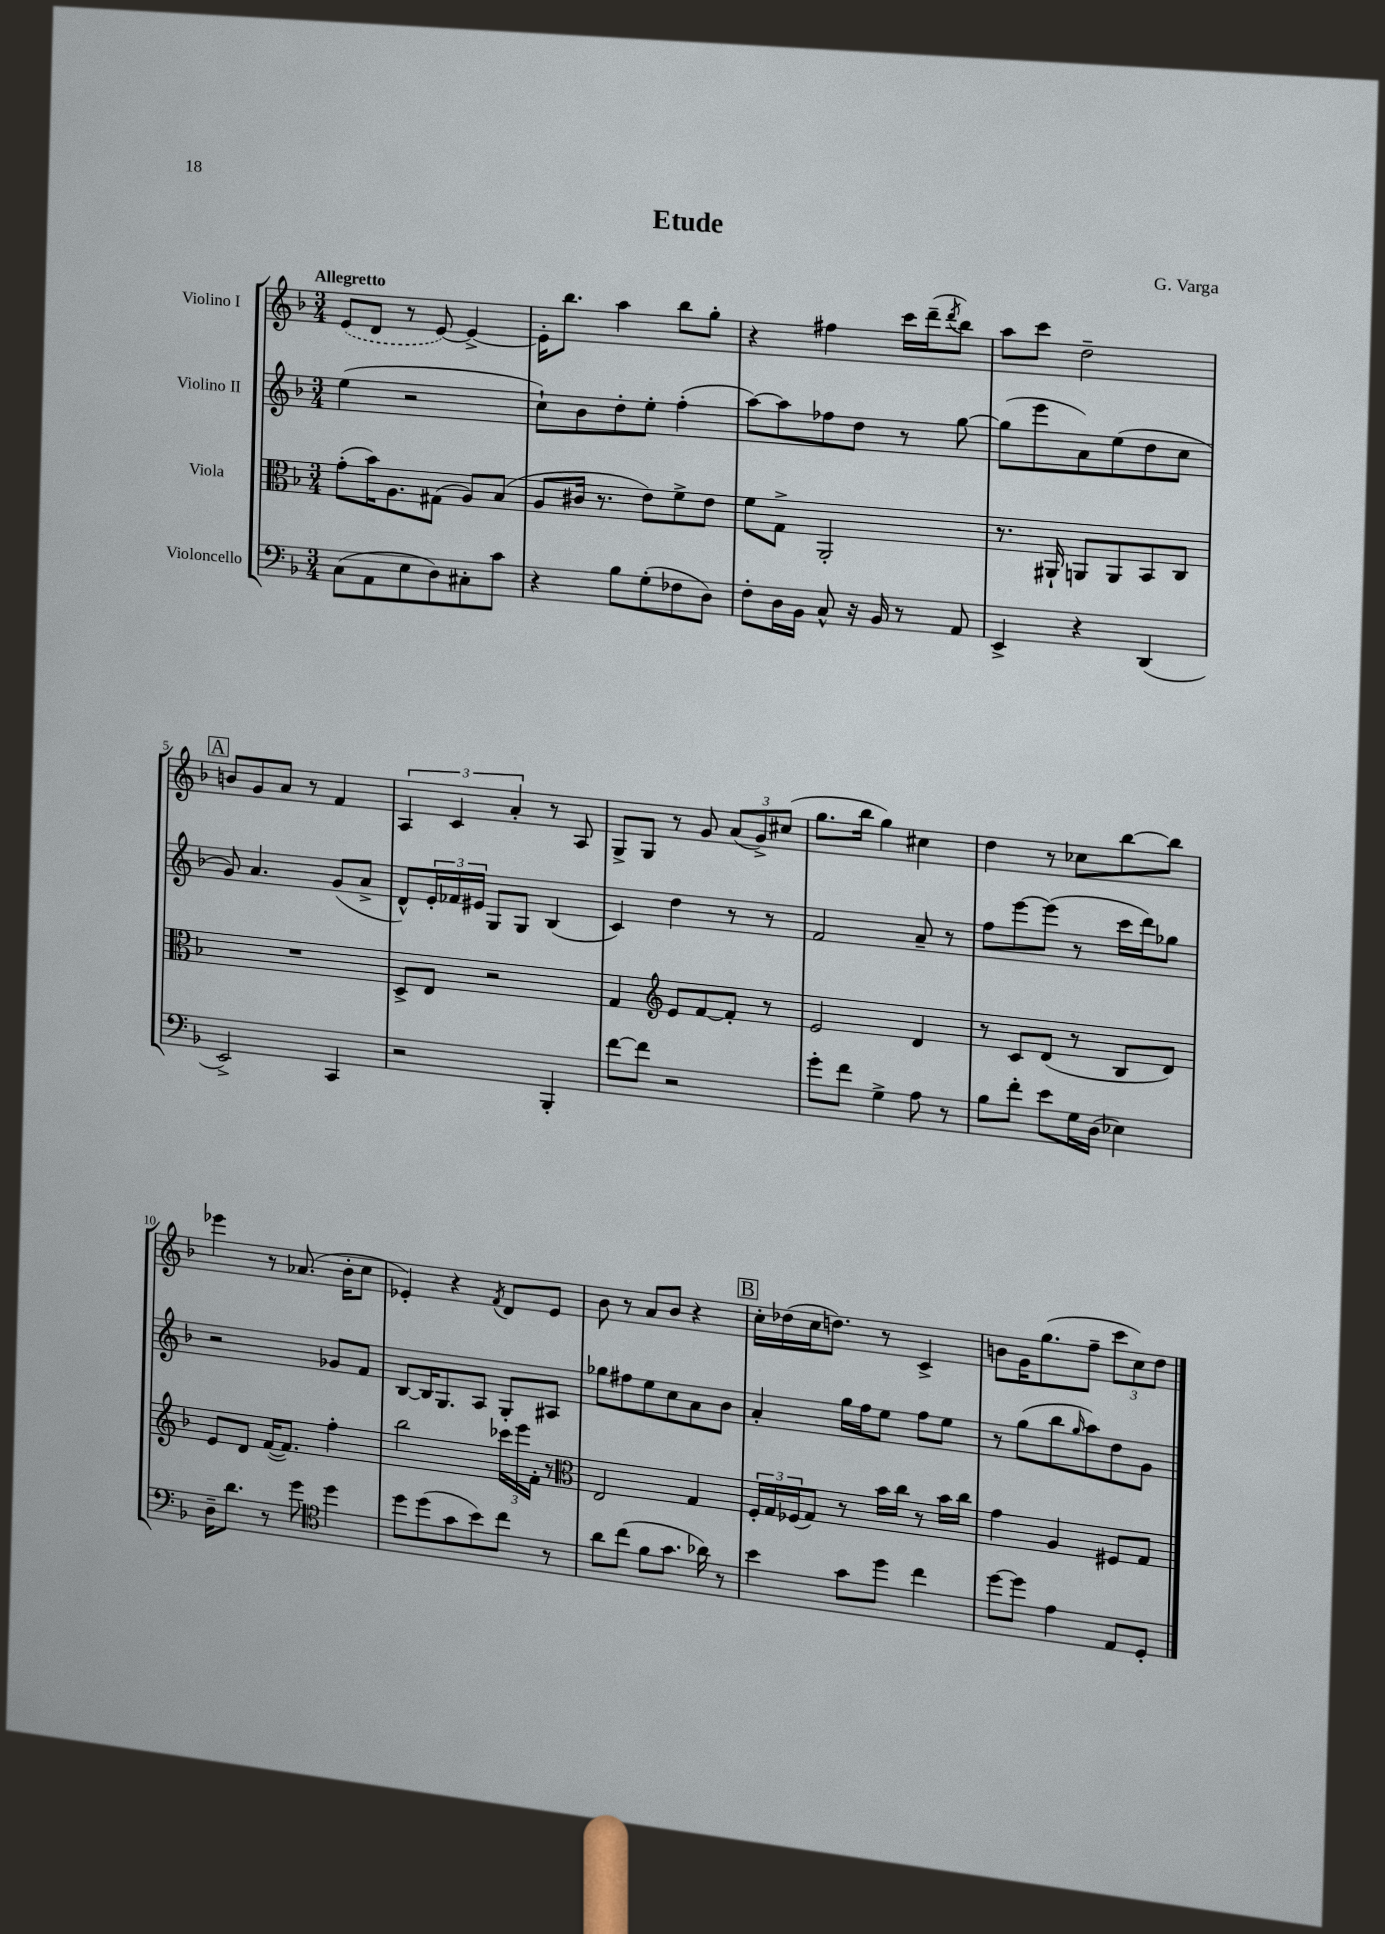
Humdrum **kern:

**kern	**kern	**kern	**kern
*staff4	*staff3	*staff2	*staff1
*clefF4	*clefC3	*clefG2	*clefG2
*k[b-]	*k[b-]	*k[b-]	*k[b-]
*M3/4	*M3/4	*M3/4	*M3/4
(8C	(8g'	(4ee	(8e
8AA	16b-)	.	8d
.	8.A	.	.
8E	.	2r	8r
8D)	(8G#	.	[8e)
8C#'	8A)	.	4e^_
8c	(8B-	.	.
=	=	=	=
4r	8A	8cc`)	16e']
.	.	.	8.bb-
.	16c#	8b-	.
.	8.r	.	.
8B-	.	8dd'	4aa
(8G'	8e)	8ee'	.
8F-	8f^	(4ff'	8bb-
8D)	8e	.	8gg'
=	=	=	=
8F'	8f	[8aa)	4r
16D	8G^	8aa]	.
16BB-	.	.	.
8C^^	2AA'	8ff-	4ff#
16r	.	8dd	.
16BB-	.	.	.
8r	.	8r	16ccc
.	.	.	(16ddd~
.	.	.	8qddd
8AA	.	[8gg	8bb-)
=	=	=	=
4EE^	8.r	(8gg]	8aa
.	.	8eee	8ccc
.	16AA#`	.	.
4r	8AA	8a)	2dd~
.	8AA	(8ee	.
(4DD	8BB-	8dd	.
.	8C	8cc	.
=	=	=	=
2EE^)	2.r	8g)	8b
.	.	4.a	8g
.	.	.	8a
.	.	.	8r
4CC	.	(8g	4f
.	.	8a^	.
=	=	=	=
2r	8D^	8d^^)	6A
.	8E	24e'	.
.	.	24f-	6c
.	.	24e#	.
.	2r	8G	.
.	.	.	6a'
.	.	8G	.
4BBB-'	.	(4B-	8r
.	.	.	8A
=	=	=	=
[8f	4G	4c)	8G^
8f]	.	.	8G
*	*clefG2	*	*
2r	8e	4dd	8r
.	[8f	.	8g
.	8f']	8r	(12a
.	.	.	12g^)
.	8r	8r	.
.	.	.	(12cc#
=	=	=	=
8g'	2e	2f	8.gg
8f	.	.	.
.	.	.	16bb-
4G^	.	.	4gg)
8A	4d	8a~	4cc#
8r	.	8r	.
=	=	=	=
8B-	8r	8ff	4dd
8f'	8c	[8eee	.
8e	(8d	(8eee]	8r
16G	8r	8r	8cc-
(16D	.	.	.
4E-)	8B-	16ccc	[8bb-
.	.	16ddd)	.
.	8d)	8gg-	8bb-]
=	=	=	=
16D~	8e	2r	4eee-
8.d	.	.	.
.	8d	.	.
8r	([16f	.	8r
.	8.f])	.	.
8g	.	.	(8.a-
*clefC4	*	*	*
4dd	4ff'	8g-	.
.	.	.	16b-'
.	.	8f	8cc
=	=	=	=
8dd	2bb-	[8B-	4e-')
(8dd	.	16B-]	.
.	.	8.G	.
8g	.	.	4r
8b-)	.	8A	.
.	.	.	8qf
8cc	24ccc-	8G'	8d
.	24eee	.	.
.	24f'	.	.
8r	8r	8A#	8e-
=	=	=	=
*	*clefC3	*	*
8a	2E	8gg-	8b-
(8cc	.	8ff#	8r
8f	.	8ee	8a
8.g	.	8cc	8b-
.	4G	8a	4r
16a-)	.	.	.
8r	.	8b-	.
=	=	=	=
4b-	24F'	4a'	16cc'
.	24G	.	.
.	.	.	(16dd-
.	(24F-	.	.
.	8G)	.	16cc
.	.	.	8.dd)
8g	8r	16gg	.
.	.	16ff	.
8dd	16b-	8ee	8r
.	16cc	.	.
4cc	8r	8ff	4c^
.	16b-	8ee	.
.	16cc	.	.
=	=	=	=
[8dd	4g	8r	8b
8dd]	.	(8gg	16g
.	.	.	(8.gg
4e	4A	8bb-	.
.	.	16qqgg	.
.	.	8aa)	8ff~
8E	8F#	8dd	12ccc
.	.	.	12cc)
8D'	8G	8g	.
.	.	.	12dd
==	==	==	==
*-	*-	*-	*-
